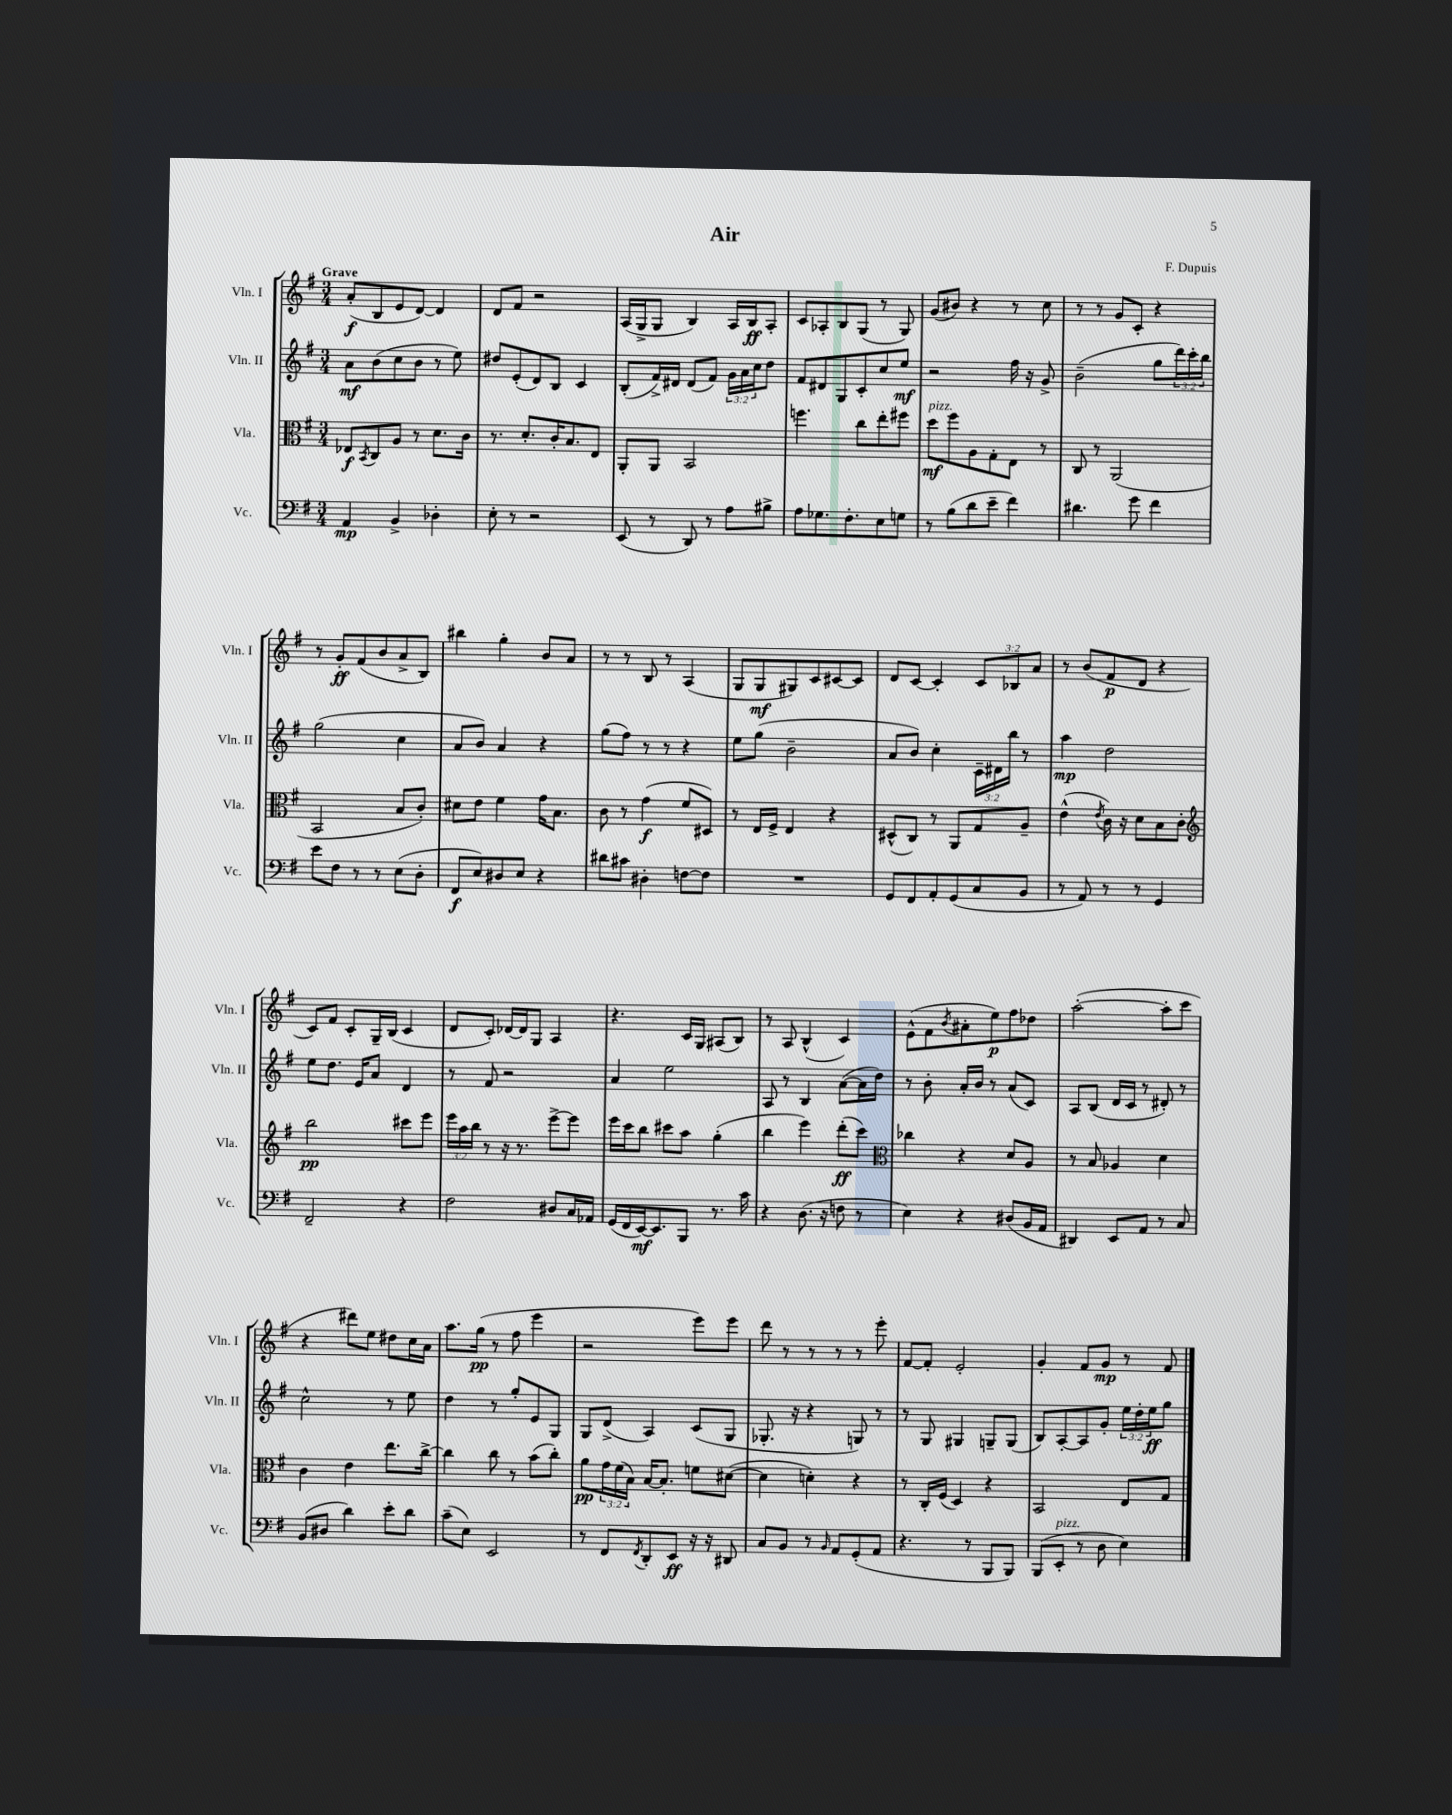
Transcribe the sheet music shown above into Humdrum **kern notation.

**kern	**dynam	**kern	**dynam	**kern	**dynam	**kern	**dynam
*part4	*part4	*part3	*part3	*part2	*part2	*part1	*part1
*staff4	*staff4	*staff3	*staff3	*staff2	*staff2	*staff1	*staff1
*I"Vc.	*	*I"Vla.	*	*I"Vln. II	*	*I"Vln. I	*
*I'Vc.	*	*I'Vla.	*	*I'Vln. II	*	*I'Vln. I	*
*clefF4	*	*clefC3	*	*clefG2	*	*clefG2	*
*k[f#]	*	*k[f#]	*	*k[f#]	*	*k[f#]	*
*M3/4	*	*M3/4	*	*M3/4	*	*M3/4	*
=1	=1	=1	=1	=1	=1	=1	=1
!	!	!	!	!	!	!LO:TX:a:B:t=Grave	!
4AA/	mp	8E-X/L	f	8a\L	mf	(8a'/L	f
.	.	8qBB/	.	.	.	.	.
.	.	8C/	.	(8b\	.	8B/	.
4BB^/	.	8A/J	.	8cc\	.	8e/	.
.	.	8r	.	8b\J	.	[8d/J)	.
4D-X'\	.	8.d\L	.	8r	.	4d/]	.
.	.	.	.	8ee\)	.	.	.
.	.	16c\Jk	.	.	.	.	.
=2	=2	=2	=2	=2	=2	=2	=2
8E'\	.	8.r	.	8dd#X/L	.	8d/L	.
8r	.	.	.	(8e'/	.	8f#/J	.
.	.	8.d'/L	.	.	.	.	.
2r	.	.	.	8d/)	.	2r	.
.	.	16c'/K	.	8B/J	.	.	.
.	.	8.B/	.	.	.	.	.
.	.	.	.	4c/	.	.	.
.	.	8E/J	.	.	.	.	.
=3	=3	=3	=3	=3	=3	=3	=3
(8EE/	.	8AA'/L	.	(8B'/L	.	(16A/LL	.
.	.	.	.	.	.	16G^/J	.
8r	.	8AA/J	.	16f#^/L)	.	8G/J	.
.	.	.	.	16d#X/JJ	.	.	.
8DD/)	.	2BB/	.	(8d#/L	.	4B/)	.
8r	.	.	.	8f#/J)	.	.	.
8A\L	.	.	.	24g\LL	.	16A/LL	.
.	.	.	.	24a\	.	.	.
.	.	.	.	.	.	16B/J	ff
.	.	.	.	24cc\J	.	.	.
8B#X^\J	.	.	.	8dd\J	.	8A'/J	.
=4	=4	=4	=4	=4	=4	=4	=4
8A\L	.	4.ffn\	.	8f#/L	.	8c/L	.
8.G-X\	.	.	.	8d#X/	.	8A-X'/	.
.	.	.	.	8G/	.	8B/	.
8.F#'\	.	.	.	.	.	.	.
.	.	8cc\L	.	8c'/	.	(8G/J	.
8E\	.	8ee'\	.	8cc/	.	8r	.
8Gn\J	.	8ff#X\J	.	8ee/J	mf	8G/)	.
=5	=5	=5	=5	=5	=5	=5	=5
!	!	!LO:TX:a:i:t=pizz.	!	!	!	!	!
8r	.	8dd\L	mf	2r	.	(8g/L	.
(8B\L	.	8ff#\	.	.	.	8b#X/J)	.
8d\	.	8A\	.	.	.	4r	.
8e~\J	.	8G'\	.	.	.	.	.
4f#\)	.	8E\J	.	16ff#\	.	8r	.
.	.	.	.	16r	.	.	.
.	.	8r	.	8g^/	.	8cc\	.
=6	=6	=6	=6	=6	=6	=6	=6
4.d#X\	.	8C/	.	(2b~\	.	8r	.
.	.	8r	.	.	.	8r	.
.	.	(2AA/	.	.	.	8g/L	.
8g\	.	.	.	.	.	8c'/J	.
4f#\	.	.	.	8gg\L	.	4r	.
.	.	.	.	24ddd\L)	.	.	.
.	.	.	.	24ccc'\	.	.	.
.	.	.	.	24bb\JJ	.	.	.
!!LO:LB:g=z
=7	=7	=7	=7	=7	=7	=7	=7
8e\L	.	2BB/	.	(2gg\	.	8r	.
8F#\J	.	.	.	.	.	8g'/L	ff
8r	.	.	.	.	.	(8f#/	.
8r	.	.	.	.	.	8b/	.
(8E\L	.	8B/L	.	4cc\	.	8a^/	.
8D'\J	.	8c'/J)	.	.	.	8B/J)	.
=8	=8	=8	=8	=8	=8	=8	=8
8FF#/L	f	8d#X\L	.	8a/L	.	4bb#X\	.
8E/)	.	8e\J	.	8b/J)	.	.	.
8D#X/	.	4f#\	.	4a/	.	4gg'\	.
8E/J	.	.	.	.	.	.	.
4r	.	16g\KL	.	4r	.	8b/L	.
.	.	8.B\J	.	.	.	.	.
.	.	.	.	.	.	8a/J	.
=9	=9	=9	=9	=9	=9	=9	=9
8d#X\L	.	8c\	.	(8gg\L	.	8r	.
8c#X\J	.	8r	.	8ff#\J)	.	8r	.
4D#X'\	.	(4g\	f	8r	.	8B/	.
.	.	.	.	8r	.	8r	.
[8Fn\L	.	8f#/L	.	4r	.	(4A/	.
8F\J]	.	8D#X/J)	.	.	.	.	.
=10	=10	=10	=10	=10	=10	=10	=10
2.r	.	8r	.	8ee\L	.	8G/L	.
.	.	16E/LL	.	(8gg\J	.	8G/	mf
.	.	16F#^/JJ	.	.	.	.	.
.	.	4E/	.	2b~\	.	8G#X/)	.
.	.	.	.	.	.	8c/	.
.	.	4r	.	.	.	[8c#X/	.
.	.	.	.	.	.	8c#/J]	.
=11	=11	=11	=11	=11	=11	=11	=11
8GG/L	.	(8D#X^^/L	.	8a/L	.	8d/L	.
8FF#/	.	8C/J)	.	8b/J)	.	[8c/J	.
8AA'/	.	8r	.	4cc'\	.	4c'/]	.
(8GG/	.	8AA/L	.	.	.	.	.
8C/	.	8G/	.	24c~\LL	.	12c/L	.
.	.	.	.	24d#X\	.	.	.
.	.	.	.	24bb\JJ	.	12B-X/	.
8BB/J	.	8A~/J	.	8r	.	.	.
.	.	.	.	.	.	12a/J	.
=12	=12	=12	=12	=12	=12	=12	=12
8r	.	(4e^^\	.	4aa\	mp	8r	.
8AA/)	.	.	.	.	.	(8b/L	.
.	.	8qe/	.	.	.	.	.
8r	.	16c\)	.	2dd\	.	8f#/	p
.	.	16r	.	.	.	.	.
8r	.	8d\L	.	.	.	8d/J	.
4GG/	.	8B\	.	.	.	4r	.
.	.	8c'\J	.	.	.	.	.
!!LO:LB:g=z
=13	=13	=13	=13	=13	=13	=13	=13
*	*	*clefG2	*	*	*	*	*
2FF#~/	.	2bb\	pp	8ee\L	.	8c/L)	.
.	.	.	.	8.dd\J	.	8f#/J	.
.	.	.	.	.	.	8c'/L	.
.	.	.	.	16e/KL	.	.	.
.	.	.	.	8a/J	.	16G~/L	.
.	.	.	.	.	.	(16B/JJ	.
4r	.	8ccc#X\L	.	4d/	.	4c/	.
.	.	8eee\J	.	.	.	.	.
=14	=14	=14	=14	=14	=14	=14	=14
2F#\	.	24eee\LL	.	8r	.	8d/L	.
.	.	24aa\	.	.	.	.	.
.	.	24bb\JJ	.	.	.	.	.
.	.	8r	.	8f#/	.	8c'/J)	.
.	.	16r	.	2r	.	[16d-X/LL	.
.	.	8.r	.	.	.	16d-/J]	.
.	.	.	.	.	.	8G/J	.
8D#X/L	.	[8eee^\L	.	.	.	4A/	.
16C/L	.	8eee\J]	.	.	.	.	.
16AA-X/JJ	.	.	.	.	.	.	.
=15	=15	=15	=15	=15	=15	=15	=15
(16GG/LL	.	16eee\LL	.	4a/	.	4.r	.
16FF#/	.	16ccc\J	.	.	.	.	.
[16EE/J)	mf	8bb\J	.	.	.	.	.
8.EE/]	.	.	.	.	.	.	.
.	.	8ccc#X\L	.	2ee\	.	.	.
8BBB/J	.	8aa\J	.	.	.	16c/LL	.
.	.	.	.	.	.	16G/JJ	.
8.r	.	(4gg'\	.	.	.	(8A#X/L	.
.	.	.	.	.	.	8B/J)	.
16c\	.	.	.	.	.	.	.
=16	=16	=16	=16	=16	=16	=16	=16
4r	.	4bb\	.	8A/	.	8r	.
.	.	.	.	8r	.	8A/	.
(8.D\	.	4eee\)	.	4B/	.	(4B^^/	.
16r	.	.	.	.	.	.	.
8Fn\	.	(8ddd'\L	ff	([8a\L	.	4c/)	.
8r	.	8ccc\J)	.	16a\L]	.	.	.
.	.	.	.	16dd\JJ)	.	.	.
=17	=17	=17	=17	=17	=17	=17	=17
*	*	*clefC3	*	*	*	*	*
4E\)	.	4cc-X\	.	8r	.	(8e^^\L	.
.	.	.	.	8b'\	.	8f#\	.
.	.	.	.	.	.	8qb/	.
4r	.	4r	.	16a'/LL	.	8a#X'\	.
.	.	.	.	16b/JJ	.	.	.
.	.	.	.	8r	.	8ee\)	p
(8D#X/L	.	8d/L	.	(8a/L	.	8ff#\	.
16BB/L	.	8A/J	.	8c/J)	.	8dd-X\J	.
16AA/JJ	.	.	.	.	.	.	.
=18	=18	=18	=18	=18	=18	=18	=18
4DD#X/)	.	8r	.	8A/L	.	([2aa'\	.
.	.	8B/	.	(8B/J	.	.	.
8EE/L	.	4A-X/	.	16d/LL	.	.	.
.	.	.	.	16c/JJ	.	.	.
8AA/J	.	.	.	8r	.	.	.
8r	.	4d\	.	8d#X'/)	.	8aa'\L]	.
8C/	.	.	.	8r	.	8ccc\J	.
!!LO:LB:g=z
=19	=19	=19	=19	=19	=19	=19	=19
(8BB/L	.	4c\	.	2cc^^\	.	4r	.
8D#X/J	.	.	.	.	.	.	.
4d\)	.	4e\	.	.	.	8ddd#X\L)	.
.	.	.	.	.	.	8ee\J	.
8e'\L	.	8.ee\L	.	8r	.	8dd#X\L	.
8d\J	.	.	.	8ee\	.	16cc\L	.
.	.	[16cc^\Jk	.	.	.	16a\JJ	.
=20	=20	=20	=20	=20	=20	=20	=20
(8c~\L	.	4cc\]	.	4dd\	.	8.aa\L	.
8E\J)	.	.	.	.	.	.	.
.	.	.	.	.	.	(16gg\Jk	pp
2EE/	.	8cc\	.	8r	.	8r	.
.	.	8r	.	8gg'/L	.	8ff#\	.
.	.	(8b\L	.	8e/	.	4eee\	.
.	.	8cc'\J)	.	8G/J	.	.	.
=21	=21	=21	=21	=21	=21	=21	=21
8r	.	8a\L	pp	8G/L	.	2r	.
8FF#/L	.	24g\L	.	(8d^/J	.	.	.
.	.	(24f#\	.	.	.	.	.
.	.	24B\JJ)	.	.	.	.	.
8qFF#/	.	.	.	.	.	.	.
8DD'/	.	[16B/KL	.	4A/)	.	.	.
.	.	8.B'/J]	.	.	.	.	.
8EE/J	ff	.	.	.	.	.	.
16r	.	8fn\L	.	(8c/L	.	8eee\L)	.
16r	.	.	.	.	.	.	.
8DD#X/	.	([8d#X\J	.	8G/J	.	8eee\J	.
=22	=22	=22	=22	=22	=22	=22	=22
8C/L	.	4d#\]	.	8.G-X'/	.	8ddd\	.
8BB/J	.	.	.	.	.	8r	.
.	.	.	.	16r	.	.	.
8r	.	4dn'\)	.	4r	.	8r	.
16qqBB/	.	.	.	.	.	.	.
8AA/L	.	.	.	.	.	8r	.
(8GG'/	.	4r	.	8Gn/)	.	8r	.
8AA/J	.	.	.	8r	.	8eee'\	.
=23	=23	=23	=23	=23	=23	=23	=23
4.r	.	8r	.	8r	.	[8f#/L	.
.	.	16C'/LL	.	8G/	.	8f#'/J]	.
.	.	(16F#/JJ	.	.	.	.	.
.	.	4D/)	.	4G#X/	.	2e'/	.
8r	.	.	.	.	.	.	.
8BBB/L	.	4r	.	8Gn~/L	.	.	.
8BBB/J)	.	.	.	(8G/J	.	.	.
=24	=24	=24	=24	=24	=24	=24	=24
(8BBB/L	.	2BB/	.	8B/L)	.	4g'/	.
!LO:TX:a:i:t=pizz.	!	!	!	!	!	!	!
8EE'/J	.	.	.	[8A'/	.	.	.
8r	.	.	.	8A/]	.	8f#/L	.
8D\	.	.	.	8g'/J	.	8g/J	mp
4E\)	.	8E/L	.	24ee\LL	.	8r	.
.	.	.	.	24dd'\	.	.	.
.	.	.	.	24ee\J	ff	.	.
.	.	8G/J	.	8gg\J	.	8f#/	.
==	==	==	==	==	==	==	==
*-	*-	*-	*-	*-	*-	*-	*-
